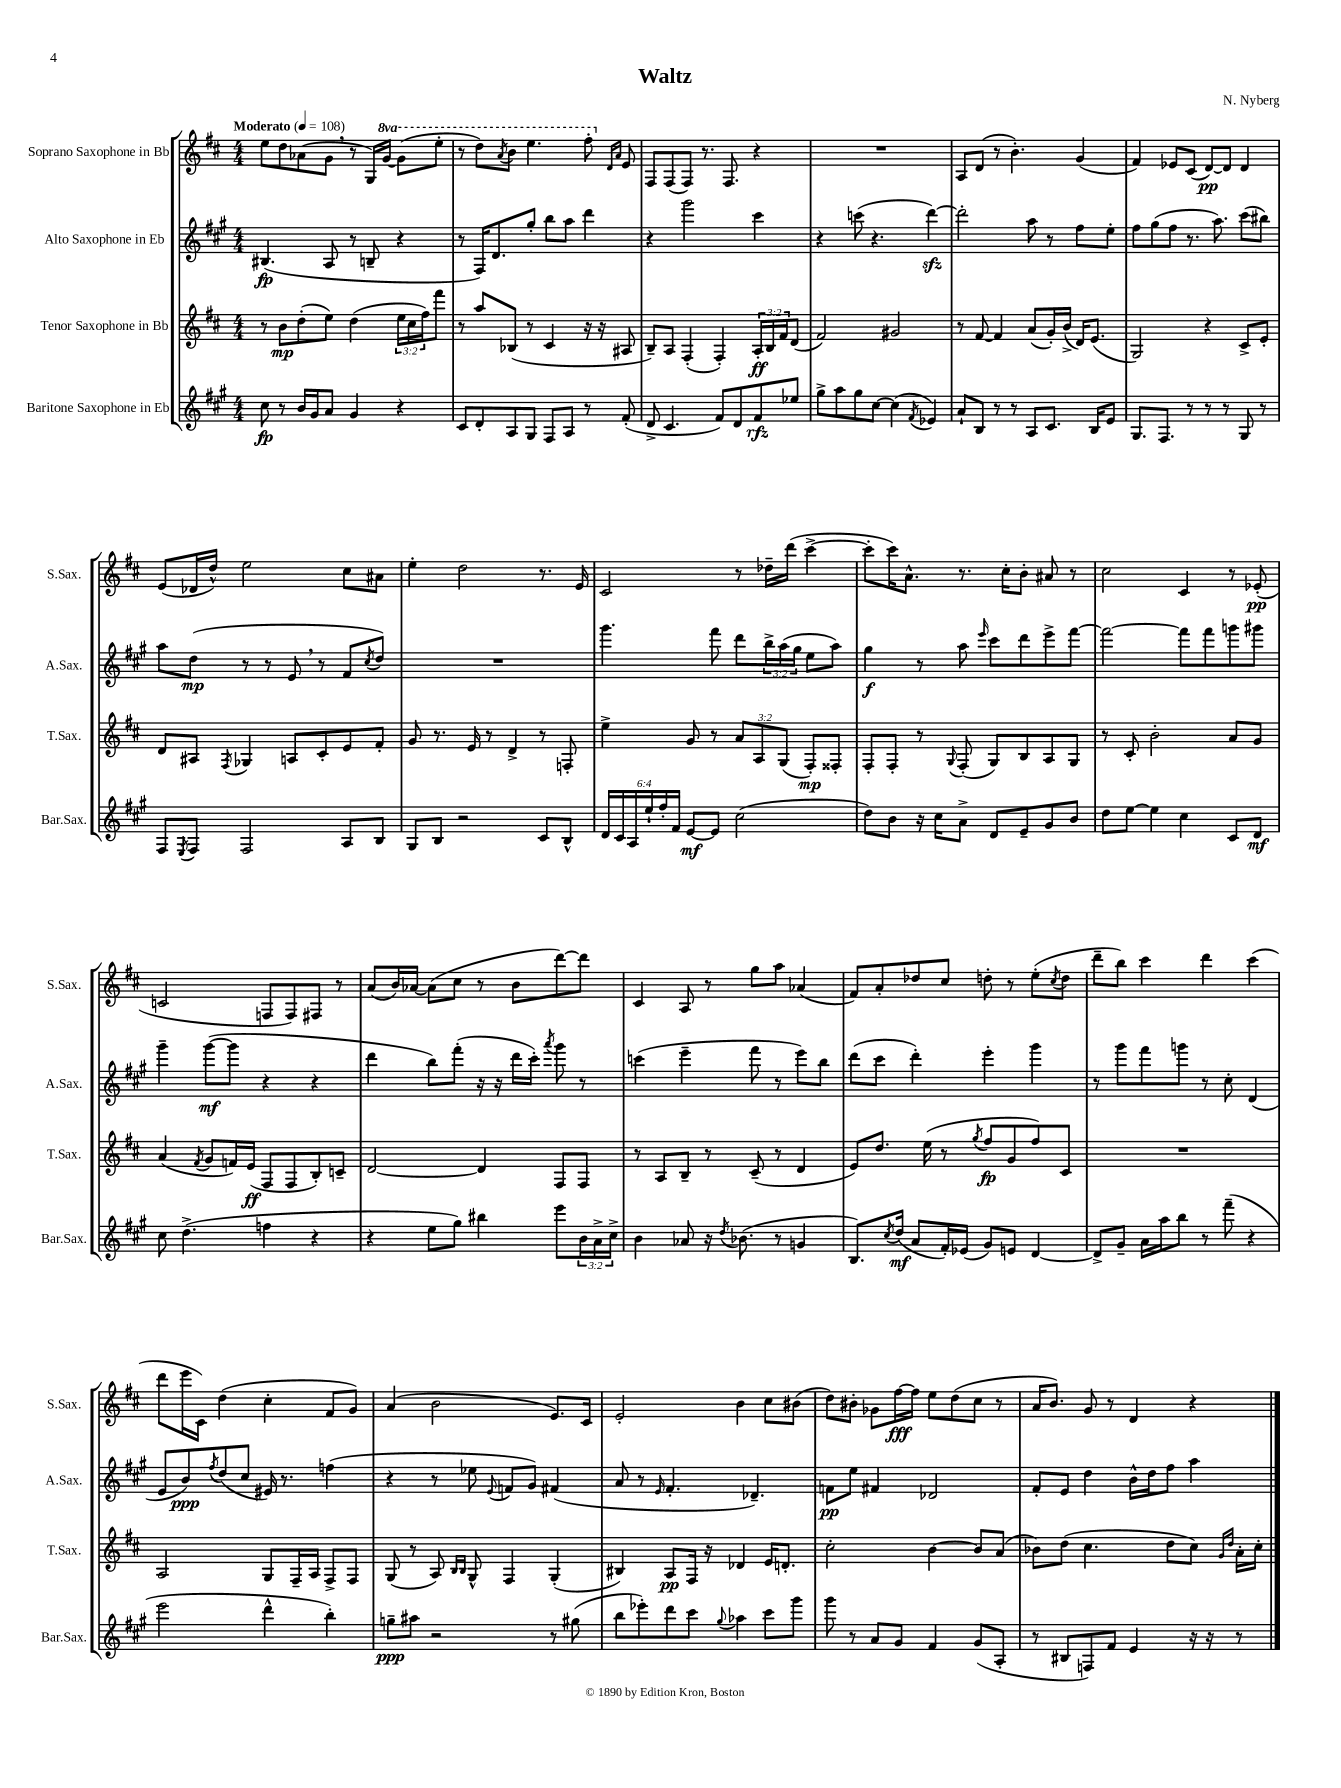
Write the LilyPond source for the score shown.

\header { title = "Waltz" composer = "N. Nyberg" }
<<
\new StaffGroup <<
\new Staff = "s0" \with { instrumentName = "Soprano Saxophone in Bb" shortInstrumentName = "S.Sax." } {
    \clef treble \key d \major \numericTimeSignature \time 4/4 \set Staff.ottavationMarkups = #ottavation-simple-ordinals \tempo "Moderato" 4 = 108
    e''8 d''8 aes'8( g'8 \breathe r8 g16) \ottava #1 g''16~ g''8( e'''8-. |
    r8 d'''8) \acciaccatura { a''8 } b''8 e'''4. fis'''8-. \ottava #0 \grace { d'16 a'16 } e'8 |
    fis8 fis8( fis8) r8. fis8. r4 |
    R1 |
    a8 d'8( r8 b'4.-.) g'4( |
    fis'4) ees'8 cis'8( d'8~\pp) d'8 d'4 |
    e'8( des'16 d''16-^) e''2 cis''8 ais'8 |
    e''4-. d''2 r8. e'16 |
    cis'2 r8 des''16-- d'''16( cis'''4~-> |
    cis'''8-. cis'''16) a'8.-^ r8. cis''16-. b'8-. ais'8 r8 |
    cis''2 cis'4 r8 ees'8-.\pp( |
    c'2 f8 f8) fis8 r8 |
    a'8( b'16) aes'16~ aes'8( cis''8 r8 b'8 d'''8~) d'''8 |
    cis'4 a8 r8 g''8 a''8 aes'4( |
    fis'8) a'8-. des''8 cis''8 d''8-. r8 e''8-.( \acciaccatura { cis''8 } d''8 |
    d'''8-- b''8) cis'''4 d'''4 cis'''4( |
    d'''8 e'''16 cis'16) d''4( cis''4-. fis'8 g'8) |
    a'4( b'2 e'8.) cis'16 |
    e'2-. b'4 cis''8 bis'8( |
    d''8) bis'8-. ges'8 fis''16~\fff fis''16 e''8 d''8( cis''8 r8 |
    a'16 b'8.) g'8 r8 d'4 r4 \bar "|." |
}
\new Staff = "s1" \with { instrumentName = "Alto Saxophone in Eb" shortInstrumentName = "A.Sax." } {
    \clef treble \key a \major \numericTimeSignature \time 4/4 \override Staff.TupletNumber.text = #tuplet-number::calc-fraction-text
    bis4.\fp( a8 r8 b8-- r4 |
    r8 fis16) d'8. gis''8-. b''8 a''8 d'''4 |
    r4 gis'''2 cis'''4 |
    r4 c'''8( r4. d'''4~\sfz) |
    d'''2-. a''8 r8 fis''8 e''8-. |
    fis''8 gis''8( fis''8 r8. a''8.) cis'''8( bis''8) |
    a''8 d''8\mp( r8 r8 e'8 \breathe r8 fis'8 \acciaccatura { cis''8 } d''8) |
    R1 |
    gis'''4. fis'''8 d'''8 \tuplet 3/2 { b''16-> a''16( gis''16 } e''8 a''8) |
    gis''4\f r8 a''8 \grace { e'''16 } cis'''8 d'''8 e'''8-> fis'''8~ |
    fis'''2~ fis'''8 fis'''8 g'''8 gis'''8 |
    gis'''4-- gis'''8~\mf( gis'''8 r4 r4 |
    d'''4 b''8) fis'''8-.( r16 r16 d'''16 cis'''16-.) \acciaccatura { a'''8 } gis'''8 r8 |
    c'''4( e'''4-- fis'''8 r8 e'''8) b''8 |
    d'''8( cis'''8 d'''4-.) e'''4-. gis'''4 |
    r8 gis'''8 fis'''8 g'''8 r8 cis''8-. d'4( |
    e'8 b'8\ppp) \acciaccatura { fis''8 } d''8( cis''8 eis'16) r8. f''4( |
    r4 r8 ees''8 \appoggiatura { e'8 } f'8 gis'8) fis'4( |
    a'8 r8 \grace { e'16 } fis'4.-. des'4.--) |
    f'8\pp e''8 fis'4 des'2 |
    fis'8-. e'8 d''4 b'16-^ d''16 fis''8 a''4 \bar "|." |
}
\new Staff = "s2" \with { instrumentName = "Tenor Saxophone in Bb" shortInstrumentName = "T.Sax." } {
    \clef treble \key d \major \numericTimeSignature \time 4/4 \override Staff.TupletNumber.text = #tuplet-number::calc-fraction-text
    r8 b'8\mp d''8-.( e''8) d''4( \tuplet 3/2 { e''16 cis''16 fis''16) } fis'''8 |
    r8 a''8 bes8( r8 cis'4 r16 r16 ais8 |
    b8--) a8 fis4-.( fis4-.) \tuplet 3/2 { a16-.\ff b16 fis'16 } d'8( |
    fis'2) gis'2 |
    r8 fis'8~ fis'4 a'8( g'16-.) b'16->( d'16) e'8.( |
    g2) r4 cis'8-> e'8-. |
    d'8 ais8 \acciaccatura { fis8 } ges4 a8 cis'8-. e'8 fis'8-. |
    g'8 r8. e'16 r8 d'4-> r8 f8-. |
    e''4-> g'8 r8 \tuplet 3/2 { a'8 a8 g8( } fis8-.\mp) fisis8-. |
    fis8-. fis8-. r8 \appoggiatura { g8 } fis8-.( g8) b8 a8 g8 |
    r8 cis'8-. b'2-. a'8 g'8 |
    a'4( \acciaccatura { fis'8 } g'8 f'16) e'16\ff( fis8 fis8 b8-.) c'8-- |
    d'2~ d'4 fis8 fis8 |
    r8 a8 b8-- r8 cis'8--( r8 d'4 |
    e'8) d''8. e''16( r8 \acciaccatura { g''8 } fis''8\fp g'8 fis''8) cis'8 |
    R1 |
    a2 g8 fis16-- a16 fis8-> fis8 |
    g8( r8 a8) \grace { b16 b16 } g8-^ fis4 g4-.( |
    bis4) a8\pp fis16 r16 des'4 e'16 d'8.-. |
    cis''2-. b'4~ b'8 a'8( |
    bes'8) d''8( cis''4. d''8 cis''8) \grace { g'16 d''16 } a'16-. cis''16-. \bar "|." |
}
\new Staff = "s3" \with { instrumentName = "Baritone Saxophone in Eb" shortInstrumentName = "Bar.Sax." } {
    \clef treble \key a \major \numericTimeSignature \time 4/4 \override Staff.TupletNumber.text = #tuplet-number::calc-fraction-text
    cis''8\fp r8 b'16 gis'16 a'8 gis'4 r4 |
    cis'8 d'8-. a8 gis8 fis8 a8 r8 fis'8-.( |
    d'8-> cis'4. fis'8) d'8 fis'8\rfz ees''8 |
    gis''8-> a''8 gis''8 cis''8~ cis''4( \acciaccatura { fis'8 } ees'4) |
    a'8-! b8 r8 r8 a8 cis'8. b16 e'8 |
    gis8. fis8. r8 r8 r8 gis8 r8 |
    fis8 \acciaccatura { e8 } fis8 fis2 a8 b8 |
    gis8 b8 r2 cis'8 b8-^ |
    \tuplet 6/4 { d'16 cis'16 a16 e''16-! fis''16-. fis'16 } e'8~\mf e'8 cis''2( |
    d''8) b'8 r16 cis''16 a'8-> d'8 e'8-- gis'8 b'8 |
    d''8 e''8~ e''4 cis''4 cis'8 d'8\mf |
    cis''8 d''4.->( f''4 r4 |
    r4 e''8 gis''8) bis''4 e'''8 \tuplet 3/2 { b'16 a'16-> cis''16-> } |
    b'4 aes'8 r16 \acciaccatura { d''8 } bes'8.( r8 g'4 |
    b8.) \acciaccatura { cis''8 } d''16\mf( a'8 fis'16-.) ees'16( gis'8) e'8 d'4~ |
    d'8-> gis'8-- a'16 a''16 b''8 r8 fis'''8--( r4 |
    e'''2 d'''4-^ b''4-.) |
    g''8--\ppp ais''8 r2 r8 gis''8( |
    b''8 ees'''8-.) d'''8 cis'''8 \appoggiatura { gis''8 } aes''4 cis'''8 gis'''8 |
    gis'''8 r8 a'8 gis'8 fis'4 gis'8( a8-. |
    r8 bis8 f8) fis'8 e'4 r16 r16 r8 \bar "|." |
}
>>
>>
\layout { \context { \Score \remove "Bar_number_engraver" } }
